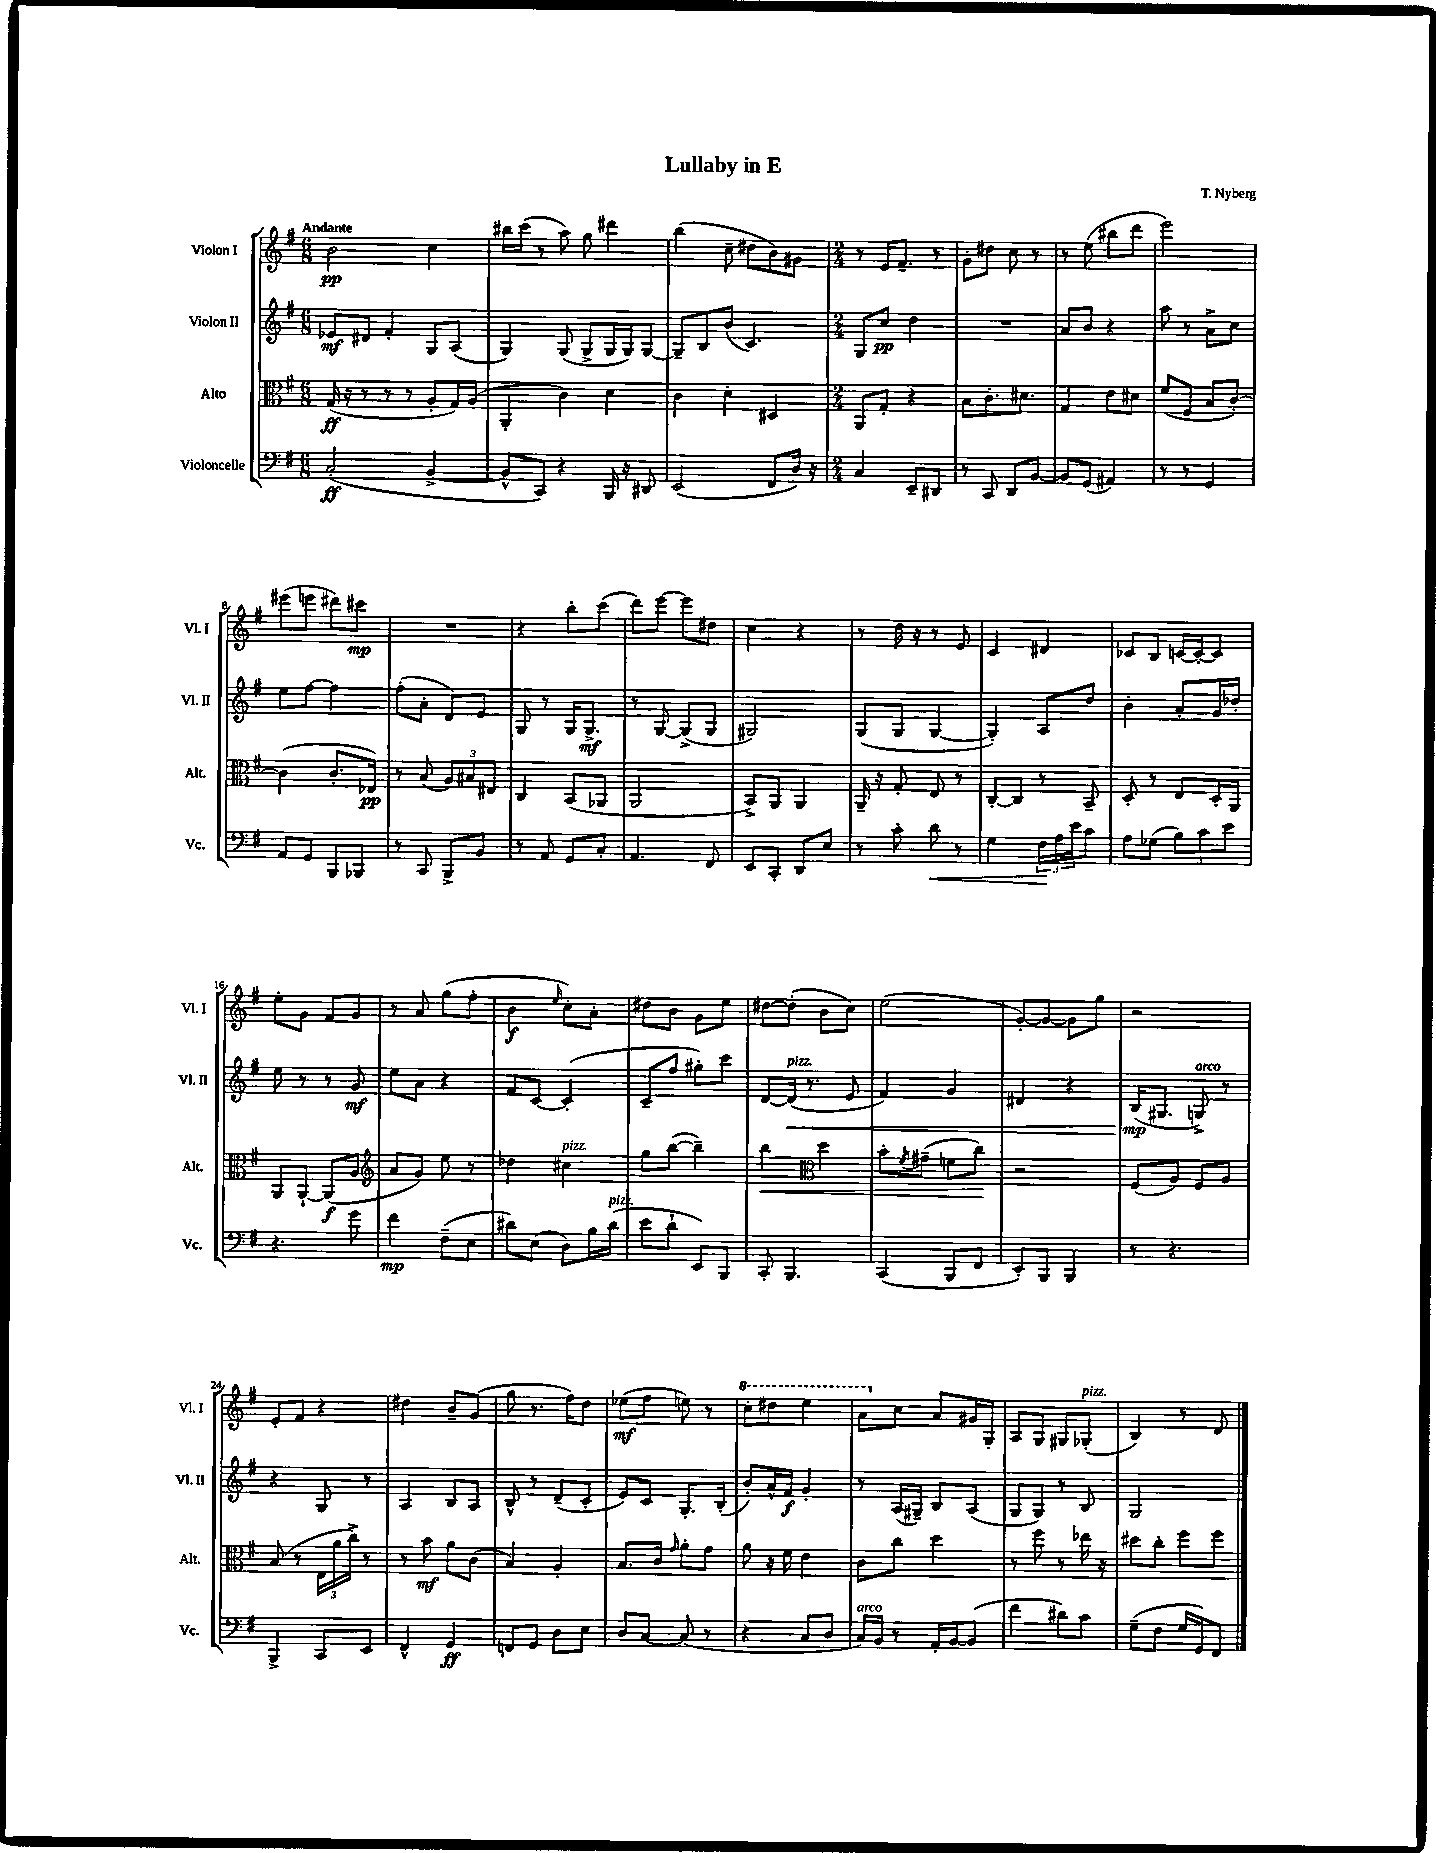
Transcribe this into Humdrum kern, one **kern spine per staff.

**kern	**dynam	**kern	**dynam	**kern	**dynam	**kern	**dynam
*part4	*part4	*part3	*part3	*part2	*part2	*part1	*part1
*staff4	*staff4	*staff3	*staff3	*staff2	*staff2	*staff1	*staff1
*I"Violoncelle	*	*I"Alto	*	*I"Violon II	*	*I"Violon I	*
*I'Vc.	*	*I'Alt.	*	*I'Vl. II	*	*I'Vl. I	*
*clefF4	*	*clefC3	*	*clefG2	*	*clefG2	*
*k[f#]	*	*k[f#]	*	*k[f#]	*	*k[f#]	*
*M6/8	*	*M6/8	*	*M6/8	*	*M6/8	*
=1	=1	=1	=1	=1	=1	=1	=1
!	!	!	!	!	!	!LO:TX:a:B:t=Andante	!
(2C'/	ff	(16G/	ff	8e-X/L	mf	2b\	pp
.	.	16r	.	.	.	.	.
.	.	8r	.	8d#X/J	.	.	.
.	.	8r	.	4f#'/	.	.	.
.	.	8r	.	.	.	.	.
[4BB^/	.	8A'/L	.	8G/L	.	4cc\	.
.	.	16G/L)	.	(8A/J	.	.	.
.	.	(16A/JJ	.	.	.	.	.
=2	=2	=2	=2	=2	=2	=2	=2
8BB^^/L]	.	4AA'/	.	4G/)	.	16bb#X\LL	.
.	.	.	.	.	.	(16ccc\JJ	.
8CC/J)	.	.	.	.	.	8r	.
4r	.	4c\)	.	(8G/	.	8aa\)	.
.	.	.	.	8G^/L	.	8gg\	.
16BBB/	.	4d\	.	16G/L	.	4ddd#X\	.
16r	.	.	.	16G/J)	.	.	.
8DD#X/	.	.	.	[8G/J	.	.	.
=3	=3	=3	=3	=3	=3	=3	=3
(2EE/	.	4c\	.	8G~/L]	.	(4bb\	.
.	.	.	.	8B/	.	.	.
.	.	4d'\	.	(8b/J	.	8cc~\	.
.	.	.	.	4.c/)	.	8dd#X\L	.
8FF#/L	.	4D#X/	.	.	.	8b\)	.
16D/Jk)	.	.	.	.	.	8g#X\J	.
16r	.	.	.	.	.	.	.
=4	=4	=4	=4	=4	=4	=4	=4
*M2/4	*	*M2/4	*	*M2/4	*	*M2/4	*
4C/	.	8AA/L	.	8G/L	.	8r	.
.	.	8G'/J	.	8cc/J	pp	16e/KL	.
.	.	.	.	.	.	8.f#~/J	.
8EE~/L	.	4r	.	4dd\	.	.	.
8DD#X/J	.	.	.	.	.	8r	.
=5	=5	=5	=5	=5	=5	=5	=5
8r	.	8B\L	.	2r	.	8g'\L	.
8CC/	.	8.c'\	.	.	.	8dd#X\J	.
8DD/L	.	.	.	.	.	8cc\	.
.	.	8.d#X\J	.	.	.	.	.
[8BB/J	.	.	.	.	.	8r	.
=6	=6	=6	=6	=6	=6	=6	=6
8BB/L]	.	4G/	.	8a/L	.	8r	.
(8GG/J	.	.	.	8b/J	.	(8ee\	.
4AA#X/)	.	8e\L	.	4r	.	8bb#X\L	.
.	.	8d#X\J	.	.	.	8ddd\J	.
=7	=7	=7	=7	=7	=7	=7	=7
8r	.	(8f#/L	.	8aa\	.	2eee\)	.
8r	.	8F#/J	.	8r	.	.	.
4GG/	.	8B/L	.	8a^\L	.	.	.
.	.	[8c'/J)	.	8cc\J	.	.	.
!!LO:LB:g=z
=8	=8	=8	=8	=8	=8	=8	=8
8AA/L	.	(4c\]	.	8ee\L	.	(8eee#X\L	.
8GG/J	.	.	.	[8ff#\J	.	8eeen\J	.
8BBB/L	.	8.c'/L	.	4ff#\]	.	8ddd#X\L)	.
8BBB-X/J	.	.	.	.	.	8ccc#X\J	mp
.	.	16E-X/Jk)	pp	.	.	.	.
=9	=9	=9	=9	=9	=9	=9	=9
8r	.	8r	.	(8ff#'\L	.	2r	.
8CC/	.	(8B/	.	8a'\J	.	.	.
8BBB^/L	.	12A/L)	.	8d/L)	.	.	.
.	.	12B#X/	.	.	.	.	.
8BB/J	.	.	.	8e/J	.	.	.
.	.	12E#X/J	.	.	.	.	.
=10	=10	=10	=10	=10	=10	=10	=10
8r	.	4C/	.	8G/	.	4r	.
8AA/	.	.	.	8r	.	.	.
8GG/L	.	(8BB/L	.	16G/KL	.	8bb'\L	.
.	.	.	.	8.G^/J	mf	.	.
8C'/J	.	8AA-X/J	.	.	.	(8ccc\J	.
=11	=11	=11	=11	=11	=11	=11	=11
4.AA/	.	2AA/	.	8r	.	8ddd\L)	.
.	.	.	.	[8G/	.	[8eee\J	.
.	.	.	.	(8G^/L]	.	8eee\L]	.
8FF#/	.	.	.	8G/J	.	8dd#X\J	.
=12	=12	=12	=12	=12	=12	=12	=12
8EE/L	.	8BB^/L)	.	2G#X/)	.	4cc\	.
8CC'/J	.	8AA/J	.	.	.	.	.
8DD/L	.	4AA/	.	.	.	4r	.
8E/J	.	.	.	.	.	.	.
=13	=13	=13	=13	=13	=13	=13	=13
8r	.	16AA~/	.	(8G/L	.	8r	.
.	.	16r	.	.	.	.	.
8c'\	.	8G'/	.	8G/J	.	16dd\	.
.	.	.	.	.	.	16r	.
!	!LO:HP:b	!	!	!	!	!	!
8d\	<	8E/	.	[4G/	.	8r	.
8r	.	8r	.	.	.	8e/	.
=14	=14	=14	=14	=14	=14	=14	=14
4G\	.	[8C'/L	.	4G'/])	.	4c/	.
.	.	8C/J]	.	.	.	.	.
24F#\LL	.	8r	.	8A/L	.	4d#X/	.
24A\	[	.	.	.	.	.	.
24e\J	.	.	.	.	.	.	.
8c\J	.	8BB~/	.	8dd/J	.	.	.
=15	=15	=15	=15	=15	=15	=15	=15
8A\L	.	8D'/	.	4b'\	.	8c-X/L	.
(8G-X\J	.	8r	.	.	.	8B/J	.
12B\L)	.	8E/L	.	8a'/L	.	[16cn/LL	.
.	.	.	.	.	.	16c'/J_	.
12c\	.	.	.	.	.	.	.
.	.	16D'/L	.	16g/L	.	8c/J]	.
12e\J	.	.	.	.	.	.	.
.	.	16AA/JJ	.	16dd-X'/JJ	.	.	.
!!LO:LB:g=z
=16	=16	=16	=16	=16	=16	=16	=16
4.r	.	8AA/L	.	8ee\	.	8ee'\L	.
.	.	[8AA`/J	.	8r	.	8g\J	.
.	.	(8AA/L]	f	8r	.	8f#/L	.
8g\	.	8A/J	.	8g/	mf	8g/J	.
=17	=17	=17	=17	=17	=17	=17	=17
*	*	*clefG2	*	*	*	*	*
4f#\	mp	8a/L	.	8ee\L	.	8r	.
.	.	8g/J)	.	8a\J	.	8a/	.
(8F#~\L	.	8ee\	.	4r	.	(8gg\L	.
8E\J	.	8r	.	.	.	8ff#'\J	.
=18	=18	=18	=18	=18	=18	=18	=18
8d#X\L)	.	4dd-X\	.	8f#/L	.	4b\	f
(8E\J	.	.	.	[8c/J	.	.	.
.	.	.	.	.	.	16qqee/	.
!	!	!LO:TX:a:i:t=pizz.	!	!	!	!	!
8D\L)	.	4cc#X\	.	(4c'/]	.	8cc'\L)	.
16B\L	.	.	.	.	.	8a'\J	.
!LO:TX:a:i:t=pizz.	!	!	!	!	!	!	!
(16d#\JJ	.	.	.	.	.	.	.
=19	=19	=19	=19	=19	=19	=19	=19
8e\L	.	8gg\L	.	8c~/L	.	8dd#X\L	.
8d`\J	.	([8bb\J	.	8ff#/J	.	8b\J	.
8EE/L)	.	4bb~\])	.	8gg#X'\L)	.	8g\L	.
8BBB/J	.	.	.	8ccc\J	.	8ee\J	.
=20	=20	=20	=20	=20	=20	=20	=20
!	!	!	!LO:HP:b	!	!	!	!
8CC'/	.	4bb\	<	[8d/L	.	[8dd#X\L	.
!	!	!	!	!LO:TX:a:i:t=pizz.	!	!	!
!	!	!	!	!	!LO:HP:b	!	!
4.BBB/	.	.	.	(16d/Jk]	<	(8dd#'\J]	.
.	.	.	.	8.r	.	.	.
*	*	*clefC3	*	*	*	*	*
.	.	4dd\	.	.	.	8b\L	.
.	.	.	.	8e/	.	8cc\J)	.
=21	=21	=21	=21	=21	=21	=21	=21
(4CC/	.	8b'\L	.	4f#/)	.	(2ee\	.
.	.	8qf#/	.	.	.	.	.
.	.	(8g#X~\J	.	.	.	.	.
8BBB/L	.	8fn\L	.	4g/	.	.	.
8FF#/J	.	8cc\J)	.	.	.	.	.
.	.	.	[	.	.	.	.
=22	=22	=22	=22	=22	=22	=22	=22
8EE'/L)	.	2r	.	4d#X/	.	[8g'/L)	.
8BBB/J	.	.	.	.	.	8g/J_	.
4BBB/	.	.	.	4r	.	8g\L]	.
.	.	.	.	.	.	8gg\J	.
=23	=23	=23	=23	=23	=23	=23	=23
8r	.	(8F#/L	.	(16B/KL	mp	2r	.
.	.	.	.	8.G#X/J	[	.	.
4.r	.	8A/J)	.	.	.	.	.
!	!	!	!	!LO:TX:a:i:t=arco	!	!	!
.	.	8F#/L	.	8Gn^/)	.	.	.
.	.	8A/J	.	8r	.	.	.
!!LO:LB:g=z
=24	=24	=24	=24	=24	=24	=24	=24
4BBB^/	.	(8B/	.	4r	.	8e'/L	.
.	.	8r	.	.	.	8f#/J	.
8CC/L	.	24E\LL	.	8G/	.	4r	.
.	.	24a\	.	.	.	.	.
.	.	24cc^\JJ)	.	.	.	.	.
8EE/J	.	8r	.	8r	.	.	.
=25	=25	=25	=25	=25	=25	=25	=25
4FF#^^/	.	8r	.	4A/	.	4dd#X\	.
.	.	8b\	mf	.	.	.	.
4GG/	ff	8a\L	.	8B/L	.	8b~/L	.
.	.	(8c\J	.	8A/J	.	(8g/J	.
=26	=26	=26	=26	=26	=26	=26	=26
8FFn/L	.	4B/)	.	8B^^/	.	8gg\	.
8GG/J	.	.	.	8r	.	8.r	.
8D\L	.	4A'/	.	(8d~/L	.	.	.
.	.	.	.	.	.	16ff#\KL)	.
8E\J	.	.	.	8c'/J	.	8dd\J	.
=27	=27	=27	=27	=27	=27	=27	=27
8D/L	.	8.B/L	.	8e/L)	.	(8ee-X\L	mf
[8C/J	.	.	.	8c/J	.	8ff#\J	.
.	.	16c/Jk	.	.	.	.	.
.	.	16qqg/	.	.	.	.	.
(8C/]	.	8a'\L	.	8.G'/L	.	8een\)	.
8r	.	8g\J	.	.	.	8r	.
.	.	.	.	(16B'/Jk	.	.	.
=28	=28	=28	=28	=28	=28	=28	=28
*	*	*	*	*	*	*8va	*
4r	.	8a\	.	8b'/L)	.	8ccc'\L	.
.	.	16r	.	16a^^/L	.	8ddd#X\J	.
.	.	16f#\	.	16f#/JJ	f	.	.
8C/L	.	4e\	.	4g'/	.	4eee\	.
8D/J	.	.	.	.	.	.	.
=29	=29	=29	=29	=29	=29	=29	=29
!LO:TX:a:i:t=arco	!	!	!	!	!	!	!
16C/LL)	.	8c\L	.	8r	.	8aa\L	.
16BB/JJ	.	.	.	.	.	.	.
*	*	*	*	*	*	*X8va	*
8r	.	8cc\J	.	(16A/LL	.	8cc\J	.
.	.	.	.	16G#X~/JJ)	.	.	.
16AA'/LL	.	4dd\	.	8B/L	.	8a/L	.
[16BB/J	.	.	.	.	.	.	.
(8BB/J]	.	.	.	(8A/J	.	16g#X/L	.
.	.	.	.	.	.	16G'/JJ	.
=30	=30	=30	=30	=30	=30	=30	=30
4f#\	.	8r	.	8G/L	.	8A/L	.
.	.	8ff#\	.	8G/J)	.	8G/J	.
8d#X\L)	.	8r	.	8r	.	8G#X/L	.
!	!	!	!	!	!	!LO:TX:a:i:t=pizz.	!
8c\J	.	16ee-X\	.	8B/	.	(8G-X'/J	.
.	.	16r	.	.	.	.	.
=31	=31	=31	=31	=31	=31	=31	=31
(8G~\L	.	8dd#X\L	.	2G/	.	4B/)	.
8F#\J	.	8cc'\J	.	.	.	.	.
16G/LL	.	8ff#\L	.	.	.	8r	.
16GG/J)	.	.	.	.	.	.	.
8FF#/J	.	8ff#\J	.	.	.	8d/	.
==	==	==	==	==	==	==	==
*-	*-	*-	*-	*-	*-	*-	*-
